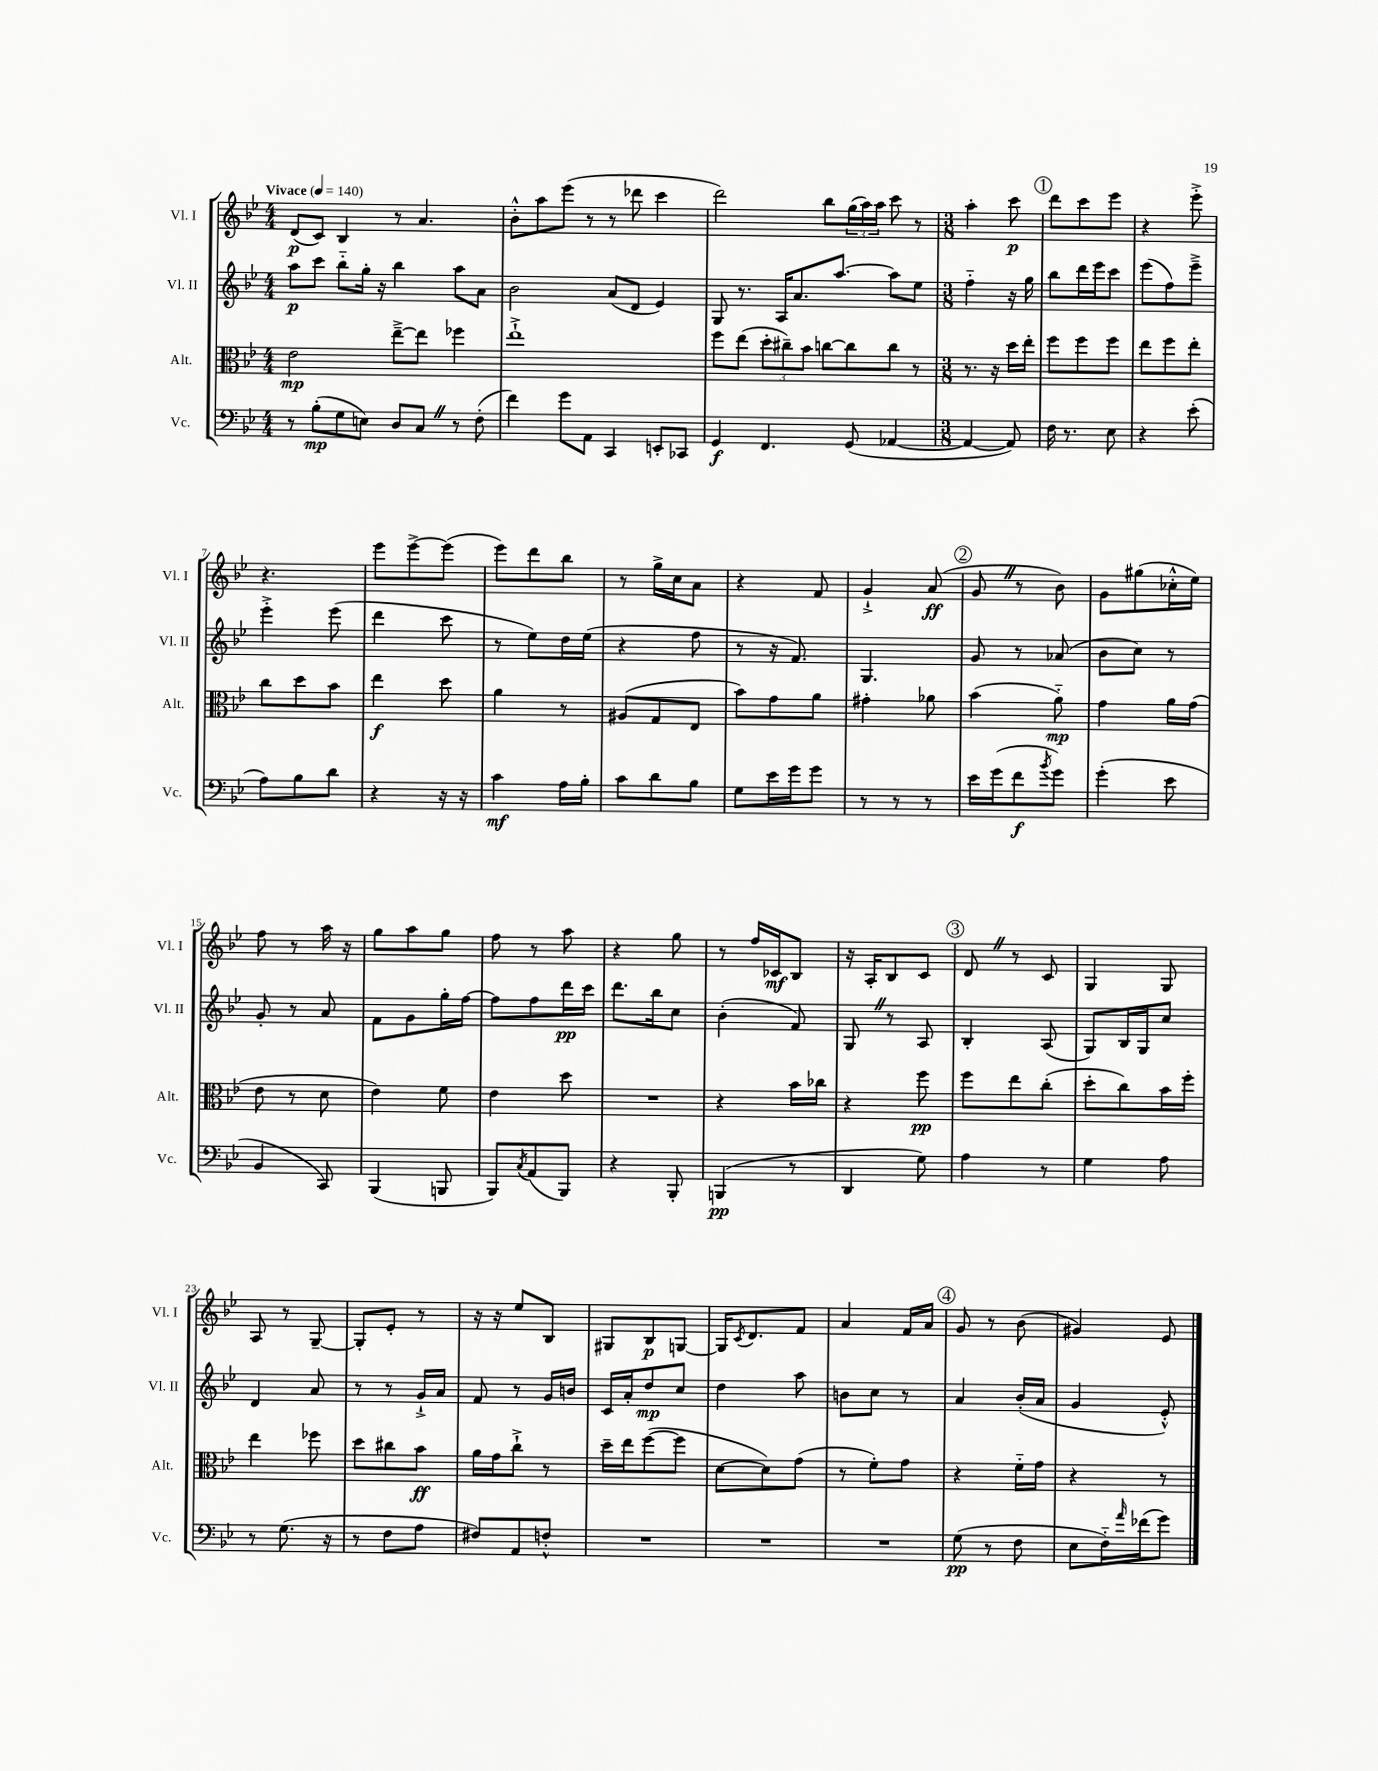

**kern	**kern	**kern	**kern
*staff4	*staff3	*staff2	*staff1
*clefF4	*clefC3	*clefG2	*clefG2
*k[b-e-]	*k[b-e-]	*k[b-e-]	*k[b-e-]
*M4/4	*M4/4	*M4/4	*M4/4
*MM140	*MM140	*MM140	*MM140
8r	2e-	8aa	(8d
(8B-'	.	8ccc	8c)
8G	.	8bb-'~	4B-
8E)	.	16gg'	.
.	.	16r	.
8D	[8ee-~^	4bb-	8r
8C	8ee-]	.	4.a
8r	4ff-	8aa	.
(8F'	.	8a	.
=	=	=	=
4f)	1ee-`^	2b-	8b-'^^
.	.	.	8aa
8g	.	.	(8eee-
8AA	.	.	8r
4CC	.	(8a	8r
.	.	8d	8ddd-
8EE'	.	4e-)	4ccc
8CC-	.	.	.
=	=	=	=
4GG	8ff	8G	2ddd)
.	(8ee-	8.r	.
4.FF	12dd'	.	.
.	.	16A	.
.	12cc#~)	.	.
.	.	8.a	.
.	12b-	.	.
.	[8cc	.	8bb-
.	.	[8.aa	.
(8GG	8cc]	.	(24gg
.	.	.	24aa)
.	.	.	24aa
[4AA-	8cc	8aa]	8ccc
.	8r	8ee-	8r
=	=	=	=
*M3/8	*M3/8	*M3/8	*M3/8
4AA-_	8.r	4ff'~	4aa'
.	16r	.	.
8AA-])	16dd	16r	8ccc
.	16ee-'	16gg	.
=	=	=	=
16F	8ff	8bb-	8ddd
8.r	.	.	.
.	8ff	16ddd	8ccc
.	.	16eee-	.
8E-	8ff	8ccc	8eee-
=	=	=	=
4r	8ee-	(8eee-	4r
.	8ff	8ff)	.
(8e-'	8ee-'	8eee-~^	8eee-'^
=	=	=	=
8A)	8cc	4eee-'^	4.r
8B-	8dd	.	.
8d	8b-	(8eee-	.
=	=	=	=
4r	4ee-	4ddd	8eee-
.	.	.	[8eee-^
16r	8dd	8ccc	(8eee-]
16r	.	.	.
=	=	=	=
4c	4a	8r	8eee-)
.	.	8ee-)	8ddd
16A	8r	16dd	8bb-
16B-'	.	(16ee-	.
=	=	=	=
8c	(8A#	4r	8r
8d	8G	.	16gg^
.	.	.	16cc
8B-	8E-	8ff	8a
=	=	=	=
8G	8b-)	8r	4r
16e-	8g	16r	.
16g	.	8.f)	.
8g	8a	.	8f
=	=	=	=
8r	4g#'	4.G	4g`^
8r	.	.	.
8r	8a-	.	(8a
=	=	=	=
16e-	(4b-	8g	8g
(16g	.	.	.
8f	.	8r	8r
8qb-	.	.	.
8g)	8a'~)	(8a-	8b-)
=	=	=	=
(4g'	4g	8b-	8g
.	.	8cc)	(8gg#
8e-	16a	8r	16cc-'^^
.	(16g	.	16ee-)
=	=	=	=
4BB-	8e-	8g'	8ff
.	8r	8r	8r
8CC)	8d	8a	16aa
.	.	.	16r
=	=	=	=
(4BBB-	4e-)	8f	8gg
.	.	8g	8aa
8BBB	8f	16gg'	8gg
.	.	[16ff	.
=	=	=	=
8BBB-)	4e-	8ff]	8ff
8qC	.	.	.
(8AA	.	8ff	8r
8BBB-)	8dd	16ddd	8aa
.	.	16ccc	.
=	=	=	=
4r	4.r	8.ddd	4r
.	.	16bb-	.
8BBB-'	.	8cc	8gg
=	=	=	=
(4BBB	4r	(4b-'	8r
.	.	.	16ff
.	.	.	16c-
8r	16b-	8f)	8B-
.	16cc-	.	.
=	=	=	=
4DD	4r	8G	16r
.	.	.	16A'
.	.	8r	8B-
8G)	8ff	8A	8c
=	=	=	=
4A	8ff	4B-'	8d
.	8ee-	.	8r
8r	(8cc'	(8A	8c
=	=	=	=
4G	8dd'	8G)	4G
.	8cc)	16B-	.
.	.	16G	.
8A	16b-	8cc	8G
.	16ff'	.	.
=	=	=	=
8r	4ee-	4d	8A
(8.G	.	.	8r
.	8ff-	8a	[8G~
16r	.	.	.
=	=	=	=
8r	8dd	8r	8G']
8F	8cc#	8r	8e-'
8A	8b-	16g`^	8r
.	.	16a	.
=	=	=	=
8F#)	16a	8f	16r
.	16g	.	16r
8AA	8cc`^	8r	8ee-
8F'^^	8r	16g	8B-
.	.	16b	.
=	=	=	=
4.r	16dd~	16c	8G#
.	16ee-	16a'	.
.	([8ff	8dd	8B-
.	8ff]	8cc	[8G
=	=	=	=
4.r	[8d	4dd	16G]
.	.	.	8qc
.	.	.	8.d
.	8d])	.	.
.	(8g	8aa	8f
=	=	=	=
4.r	8r	8b	4a
.	8f')	8cc	.
.	8g	8r	16f
.	.	.	16a
=	=	=	=
(8G	4r	4a	8g
8r	.	.	8r
8F	16f'~	(16b-'	(8b-
.	16g	16a	.
=	=	=	=
8E-	4r	4g	4g#)
16F'~)	.	.	.
16qqa	.	.	.
(16f-	.	.	.
8g)	8r	8e-'^^)	8e-
==	==	==	==
*-	*-	*-	*-
